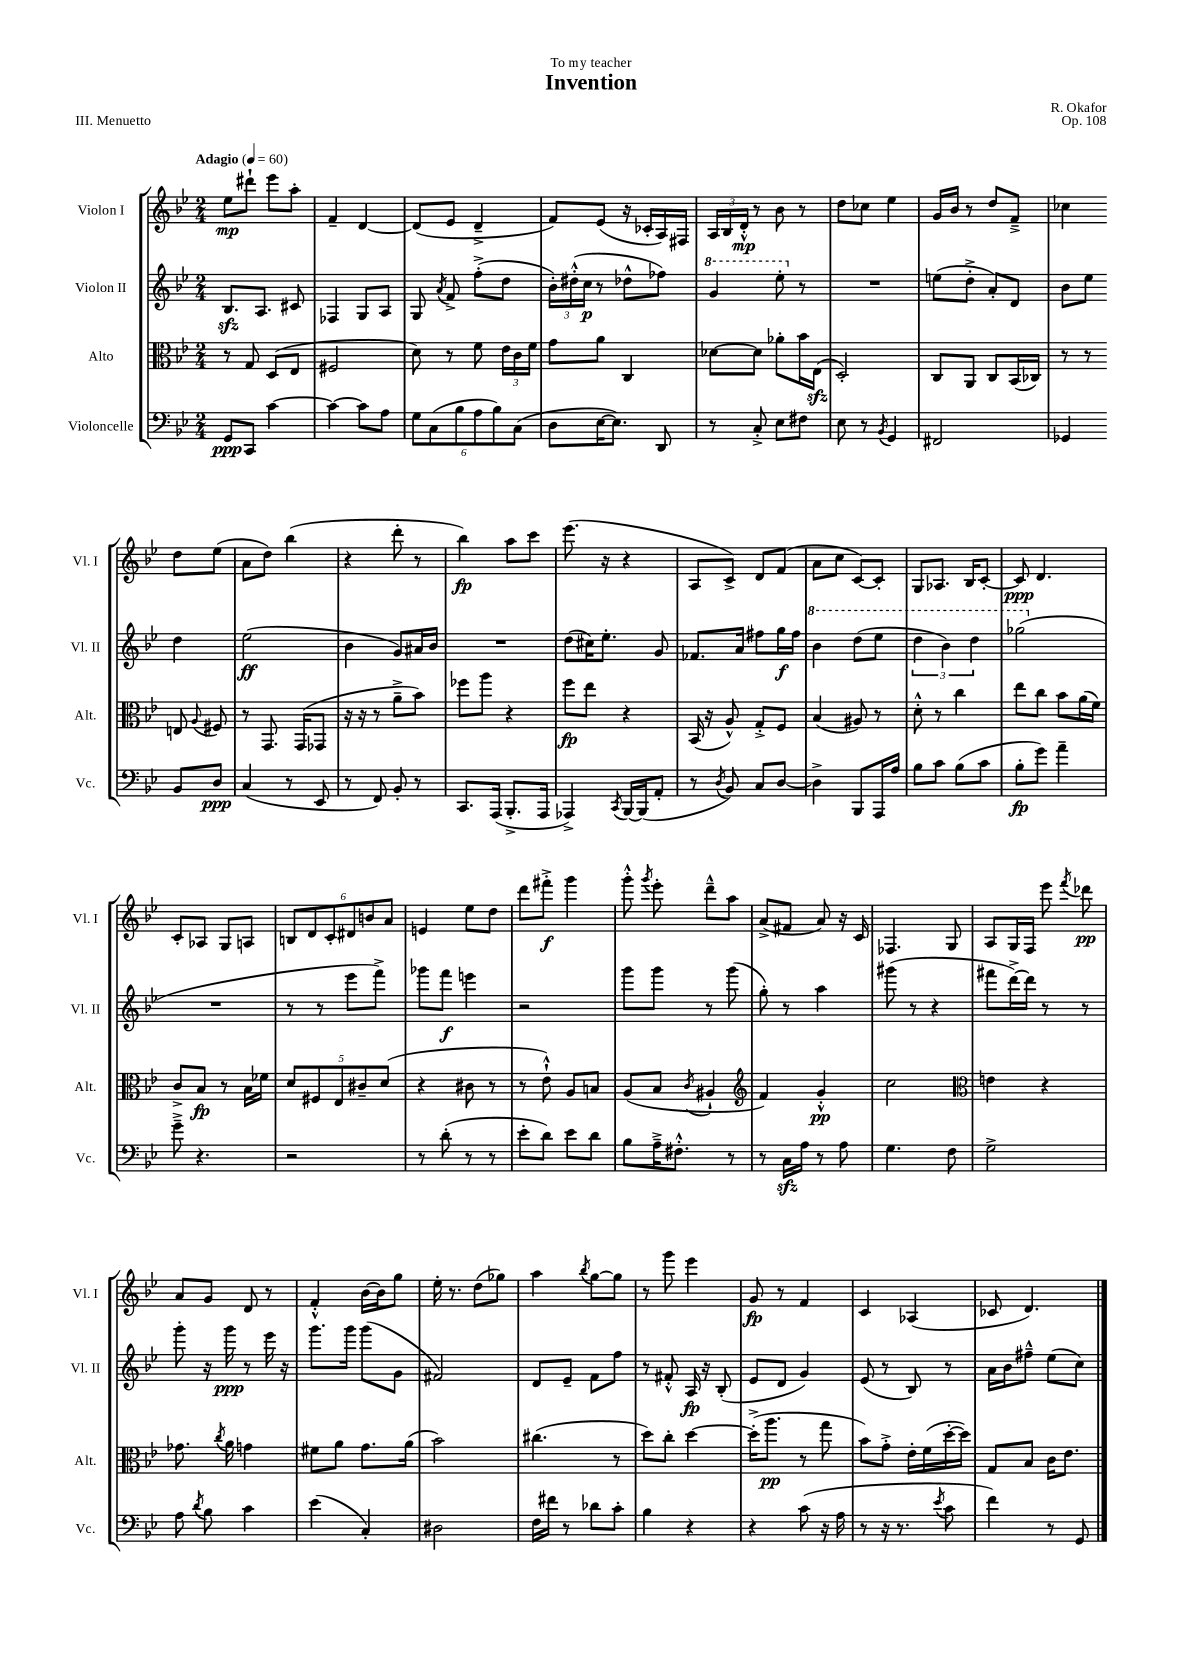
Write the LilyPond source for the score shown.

\header { title = "Invention" composer = "R. Okafor" dedication = "To my teacher" opus = "Op. 108" piece = "III. Menuetto" }
<<
\new StaffGroup <<
\new Staff = "s0" \with { instrumentName = "Violon I" shortInstrumentName = "Vl. I" } {
    \clef treble \key bes \major \numericTimeSignature \time 2/4 \tempo "Adagio" 4 = 60
    \autoBeamOff ees''8[\mp dis'''8]-! ees'''8[ a''8]-. |
    f'4-- d'4~ |
    d'8[( ees'8] d'4---> |
    f'8[) ees'8]( r16 ces'16[-. a16) fis16] |
    \tuplet 3/2 { a16[ bes16 d'16]-.-^\mp } r8 bes'8 r8 |
    d''8[ ces''8] ees''4 |
    g'16[ bes'16] r8 d''8[ f'8]---> |
    ces''4 d''8[ ees''8]( |
    a'8[ d''8]) bes''4( |
    r4 d'''8-. r8 |
    bes''4\fp) a''8[ c'''8] |
    ees'''8.( r16 r4 |
    a8[ c'8]->) d'8[ f'8]( |
    a'8[ c''8] c'8[~) c'8]-. |
    g8[ aes8.] bes16[ c'8]~-. |
    c'8\ppp d'4. |
    c'8[-. aes8] g8[ a8] |
    \tuplet 6/4 { b8[ d'8 c'8-. dis'8 b'8 a'8] } |
    e'4 ees''8[ d''8] |
    d'''8[ fis'''8]-.->\f g'''4 |
    g'''8-.-^ \acciaccatura { g'''8 } ees'''8-. d'''8[---^ a''8] |
    a'8[->( fis'8] a'8) r16 c'16 |
    fes4. g8 |
    a8[ g16 f16] ees'''8 \acciaccatura { f'''8 } des'''8\pp |
    a'8[ g'8] d'8 r8 |
    f'4-.-^ bes'16[~ bes'16 g''8] |
    ees''16-. r8. d''8[( ges''8]) |
    a''4 \acciaccatura { bes''8 } g''8[~ g''8] |
    r8 g'''8 ees'''4 |
    g'8\fp r8 f'4 |
    c'4 aes4( |
    ces'8 d'4.) \bar "|." |
}
\new Staff = "s1" \with { instrumentName = "Violon II" shortInstrumentName = "Vl. II" } {
    \clef treble \key bes \major \numericTimeSignature \time 2/4
    \autoBeamOff bes8.[\sfz a8.] cis'8 |
    fes4 g8[ a8] |
    g8 \acciaccatura { a'8 } f'8-> f''8[-.->( d''8] |
    \tuplet 3/2 { bes'16[-.) dis''16-.-^( c''16]\p } r8 des''8[-^ fes''8]) |
    \ottava #1 g''4 ees'''8-. \ottava #0 r8 |
    R2 |
    e''8[( d''8]-.-> a'8[-.) d'8] |
    bes'8[ ees''8] d''4 |
    ees''2\ff( |
    bes'4 g'8[) ais'16 bes'16] |
    R2 |
    d''8[( cis''16) ees''8.]-. g'8 |
    fes'8.[ a'16] fis''8[ g''16\f fis''16] |
    \ottava #1 bes''4 d'''8[( ees'''8] |
    \tuplet 3/2 { d'''4 bes''4) d'''4 } |
    ges'''2( \ottava #0 |
    R2 |
    r8 r8 ees'''8[ f'''8]->) |
    ges'''8[ f'''8]\f e'''4 |
    r2 |
    g'''8[ g'''8] r8 g'''8( |
    g''8-.) r8 a''4 |
    gis'''8( r8 r4 |
    fis'''8[ d'''16~->) d'''16] r8 r8 |
    g'''8-. r16 g'''16\ppp r8 ees'''16 r16 |
    g'''8.[ g'''16] g'''8[( g'8] |
    fis'2) |
    d'8[ ees'8]-- f'8[ f''8] |
    r8 fis'8-.-^ a16\fp r16 bes8-.( |
    ees'8[ d'8] g'4) |
    ees'8( r8 bes8) r8 |
    a'16[ bes'16 fis''8]---^ ees''8[( c''8]) \bar "|." |
}
\new Staff = "s2" \with { instrumentName = "Alto" shortInstrumentName = "Alt." } {
    \clef alto \key bes \major \numericTimeSignature \time 2/4
    \autoBeamOff r8 g8 d8[( ees8] |
    fis2 |
    d'8) r8 f'8 \tuplet 3/2 { ees'16[ c'16 f'16] } |
    g'8[ a'8] c4 |
    des'8[~ des'8] aes'8[-. bes'16 ees16]\sfz( |
    d2-.) |
    c8[ a,8] c8[ bes,16( ces16]) |
    r8 r8 e8 \appoggiatura { a8 } fis8 |
    r8 g,8. g,16[( ges,8] |
    r16 r16 r8 a'8[---> bes'8]) |
    fes''8[ a''8] r4 |
    f''8[\fp ees''8] r4 |
    bes,16( r16 a8-^) g8[-.-> f8] |
    bes4( ais8) r8 |
    d'8-.-^ r8 c''4 |
    ees''8[ c''8] bes'8[ a'16( f'16]) |
    c'8[-> bes8]\fp r8 bes16[ fes'16] |
    \tuplet 5/4 { d'8[ fis8 ees8 cis'8-- d'8]( } |
    r4 cis'8 r8 |
    r8 ees'8-!-^) a8[ b8] |
    a8[( bes8] \acciaccatura { c'8 } ais4-! |
    \clef treble f'4) g'4-.-^\pp |
    c''2 |
    \clef alto e'4 r4 |
    ges'8. \acciaccatura { c''8 } a'16 g'4 |
    fis'8[ a'8] g'8.[ a'16]( |
    bes'2) |
    cis''4.( r8 |
    d''8[) c''8]-. d''4~ |
    d''16[-.->( a''8.]\pp r8 g''8 |
    bes'8[) g'8]-.-> ees'16[-. f'16( d''16~-. d''16]) |
    g8[ bes8] c'16[ ees'8.] \bar "|." |
}
\new Staff = "s3" \with { instrumentName = "Violoncelle" shortInstrumentName = "Vc." } {
    \clef bass \key bes \major \numericTimeSignature \time 2/4
    \autoBeamOff g,8[\ppp c,8] c'4~ |
    c'4~ c'8[ a8] |
    \tuplet 6/4 { g8[ c8( bes8 a8 bes8) c8]( } |
    d8[ ees16~ ees8.]) d,8 |
    r8 c8-.-> ees8[ fis8] |
    ees8 r8 \acciaccatura { bes,8 } g,4 |
    fis,2 |
    ges,4 bes,8[ d8]\ppp |
    c4( r8 ees,8 |
    r8 f,8) bes,8-. r8 |
    c,8.[ a,,16]( bes,,8.[-.-> a,,16] |
    aes,,4->) \acciaccatura { c,8 } bes,,16[~ bes,,16( a,8]-. |
    r8 \acciaccatura { d8 } bes,8) c8[ d8]~ |
    d4-> bes,,8[ a,,16 a16] |
    bes8[ c'8] bes8[( c'8] |
    bes8[-.\fp g'8]) a'4-- |
    g'8---> r4. |
    r2 |
    r8 d'8-.( r8 r8 |
    ees'8[-. d'8]) ees'8[ d'8] |
    bes8[ a16---> fis8.]-.-^ r8 |
    r8 c16[\sfz a16] r8 a8 |
    g4. f8 |
    g2-> |
    a8 \acciaccatura { d'8 } bes8 c'4 |
    ees'4( c4-.) |
    dis2 |
    f16[ fis'16] r8 des'8[ c'8]-. |
    bes4 r4 |
    r4 c'8( r16 a16 |
    r8 r16 r8. \acciaccatura { ees'8 } c'8 |
    f'4) r8 g,8 \bar "|." |
}
>>
>>
\layout { \context { \Score \remove "Bar_number_engraver" } }
